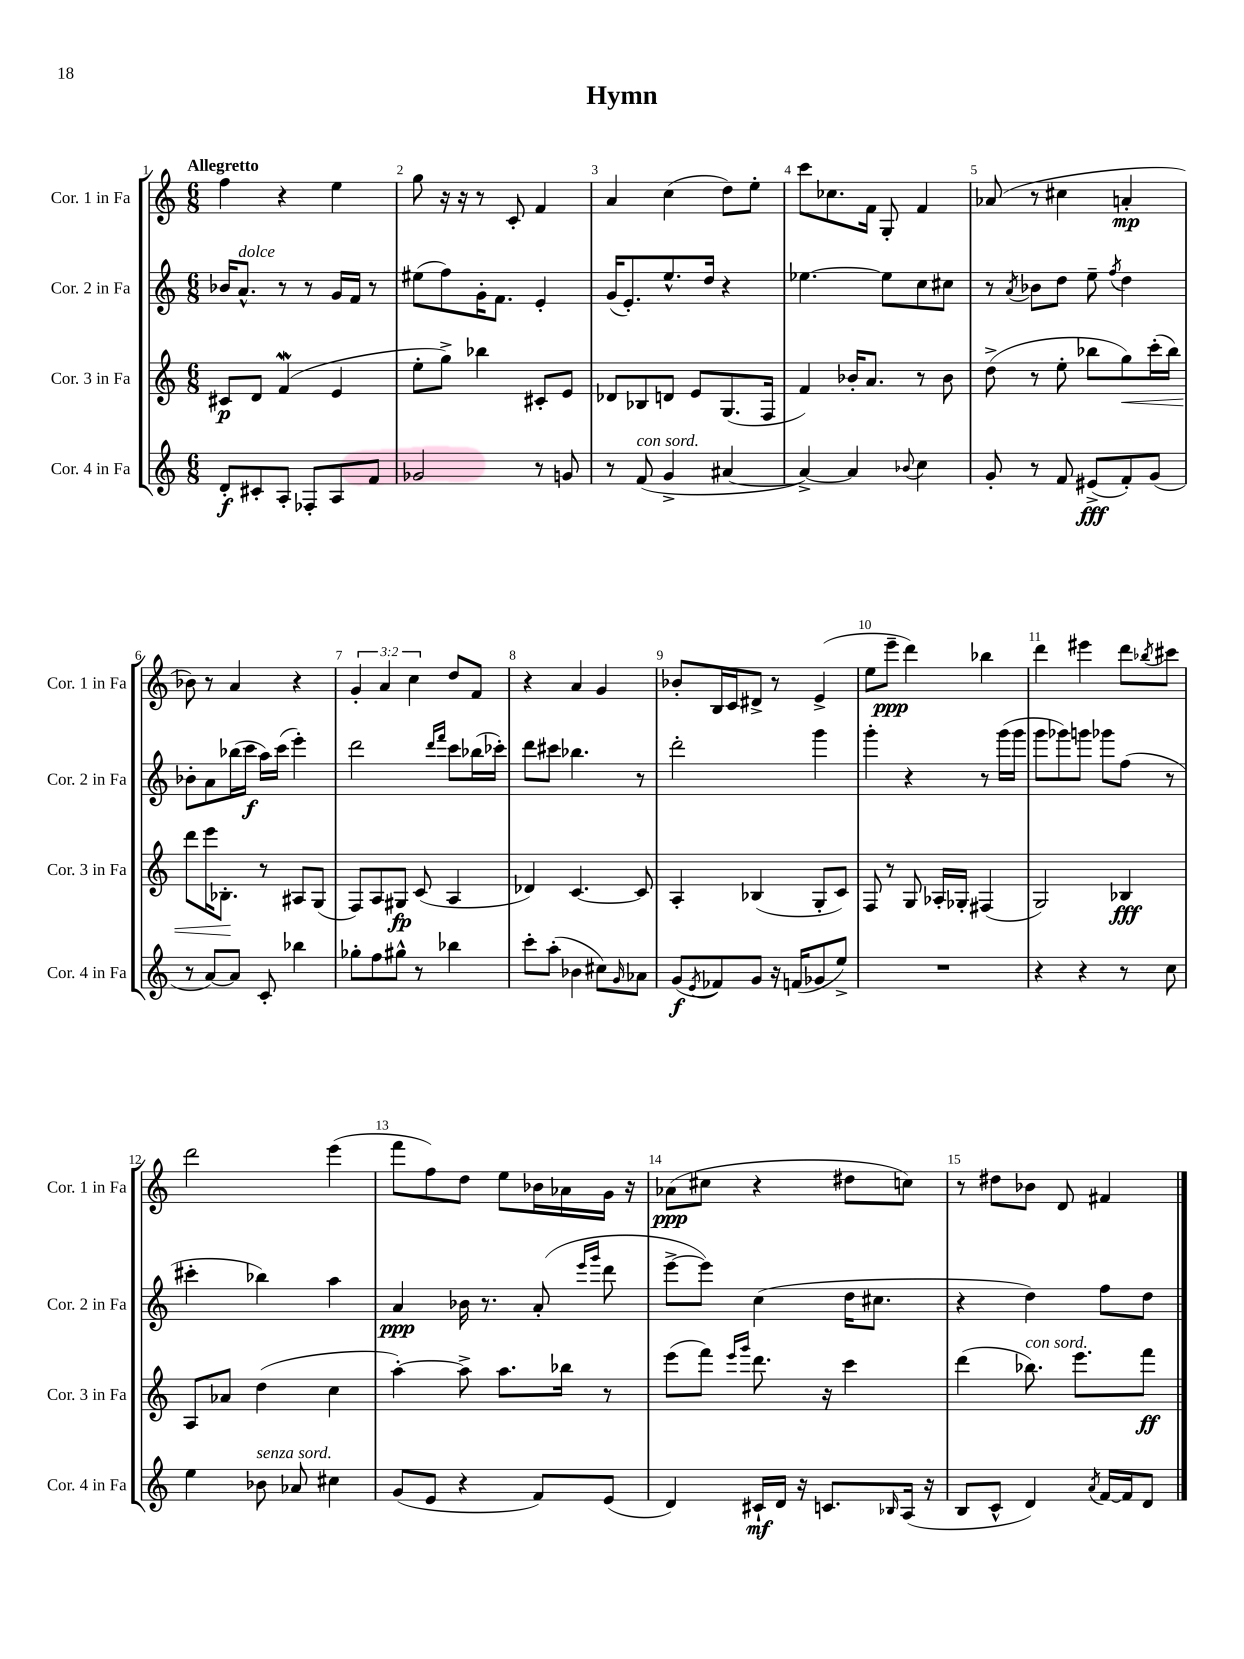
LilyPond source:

\header { title = "Hymn" }
<<
\new StaffGroup <<
\new Staff = "s0" \with { instrumentName = "Cor. 1 in Fa" shortInstrumentName = "Cor. 1 in Fa" } {
    \clef treble \key c \major \numericTimeSignature \time 6/8 \override Staff.TupletNumber.text = #tuplet-number::calc-fraction-text \tempo "Allegretto"
    f''4 r4 e''4 |
    g''8 r16 r16 r8 c'8-. f'4 |
    a'4 c''4( d''8) e''8-. |
    c'''8 ces''8. f'16 g8-. f'4 |
    aes'8( r8 cis''4 a'4-.\mp |
    bes'8) r8 a'4 r4 |
    \tuplet 3/2 { g'4-. a'4 c''4 } d''8 f'8 |
    r4 a'4 g'4 |
    bes'8-. b16 c'16 dis'8-> r8 e'4->( |
    e''8 e'''8--\ppp d'''4) bes''4 |
    d'''4 eis'''4 d'''8 \acciaccatura { bes''8 } cis'''8 |
    d'''2 e'''4( |
    f'''8 f''8) d''8 e''8 bes'16 aes'16 g'16 r16 |
    aes'8\ppp( cis''8 r4 dis''8 c''8) |
    r8 dis''8 bes'8 d'8 fis'4 \bar "|." |
}
\new Staff = "s1" \with { instrumentName = "Cor. 2 in Fa" shortInstrumentName = "Cor. 2 in Fa" } {
    \clef treble \key c \major \numericTimeSignature \time 6/8
    bes'16 a'8.-^^\markup { \italic "dolce" } r8 r8 g'16 f'16 r8 |
    eis''8( f''8) g'16-. f'8. e'4-. |
    g'16( e'8.-.) e''8.-^ d''16 r4 |
    ees''4.~ ees''8 c''8 cis''8 |
    r8 \acciaccatura { a'8 } bes'8 d''8 e''8-- \acciaccatura { f''8 } d''4 |
    bes'8-. a'8 bes''16( c'''16\f a''16) c'''16( e'''4-.) |
    d'''2 \grace { d'''16 f'''16 } c'''8 bes''16( ces'''16-.) |
    d'''8 cis'''8 bes''4. r8 |
    d'''2-. g'''4 |
    g'''4-. r4 r8 g'''16( g'''16 |
    g'''8 ges'''8) g'''8 ges'''8 f''8( r8 |
    cis'''4-. bes''4) a''4 |
    a'4\ppp bes'16 r8. a'8-.( \grace { e'''16 g'''16 } d'''8 |
    e'''8~-> e'''8) c''4( d''16 cis''8. |
    r4 d''4) f''8 d''8 \bar "|." |
}
\new Staff = "s2" \with { instrumentName = "Cor. 3 in Fa" shortInstrumentName = "Cor. 3 in Fa" } {
    \clef treble \key c \major \numericTimeSignature \time 6/8
    cis'8\p d'8 f'4\mordent( e'4 |
    e''8-. g''8->) bes''4 cis'8-. e'8 |
    des'8 bes8 d'8 e'8 g8.( f16 |
    f'4) bes'16-. a'8. r8 bes'8 |
    d''8->( r8 e''8-. bes''8 g''8\<) c'''16-.( bes''16) |
    d'''8 e'''16 bes8.-.\! r8 ais8 g8( |
    f8) a8 gis8\fp c'8( a4 |
    des'4) c'4.~ c'8 |
    a4-. bes4( g8-. c'8) |
    f8 r8 g8 aes16-. ges16-. fis4( |
    g2) bes4\fff |
    a8 aes'8 d''4( c''4 |
    a''4~-.) a''8-> a''8. bes''16 r8 |
    e'''8( f'''8) \grace { e'''16 g'''16 } d'''8. r16 c'''4 |
    d'''4( bes''8.^\markup { \italic "con sord." }) e'''8. f'''8\ff \bar "|." |
}
\new Staff = "s3" \with { instrumentName = "Cor. 4 in Fa" shortInstrumentName = "Cor. 4 in Fa" } {
    \clef treble \key c \major \numericTimeSignature \time 6/8
    d'8-.\f cis'8-. a8-. fes8-. a8 f'8 |
    ges'2 r8 g'8 |
    r8 f'8^\markup { \italic "con sord." }( g'4-> ais'4~ |
    ais'4~->) ais'4 \appoggiatura { bes'8 } c''4 |
    g'8-. r8 f'8 eis'8->\fff( f'8-.) g'8( |
    r8 a'8~) a'8 c'8-. bes''4 |
    ges''8-. f''8 gis''8-^ r8 bes''4 |
    c'''8-. a''8-.( bes'4 cis''8) \grace { g'16 } aes'8 |
    g'8\f( \acciaccatura { e'8 } fes'8) g'8 r16 f'16( ges'8 e''8->) |
    R2. |
    r4 r4 r8 c''8 |
    e''4 bes'8^\markup { \italic "senza sord." } aes'8 cis''4 |
    g'8( e'8 r4 f'8) e'8( |
    d'4) cis'16-!\mf d'16 r16 c'8. \grace { bes16 } a16( r16 |
    b8 c'8-^ d'4) \acciaccatura { a'8 } f'16~ f'16 d'8 \bar "|." |
}
>>
>>
\layout { \context { \Score \override BarNumber.break-visibility = ##(#f #t #t) barNumberVisibility = #all-bar-numbers-visible } }
